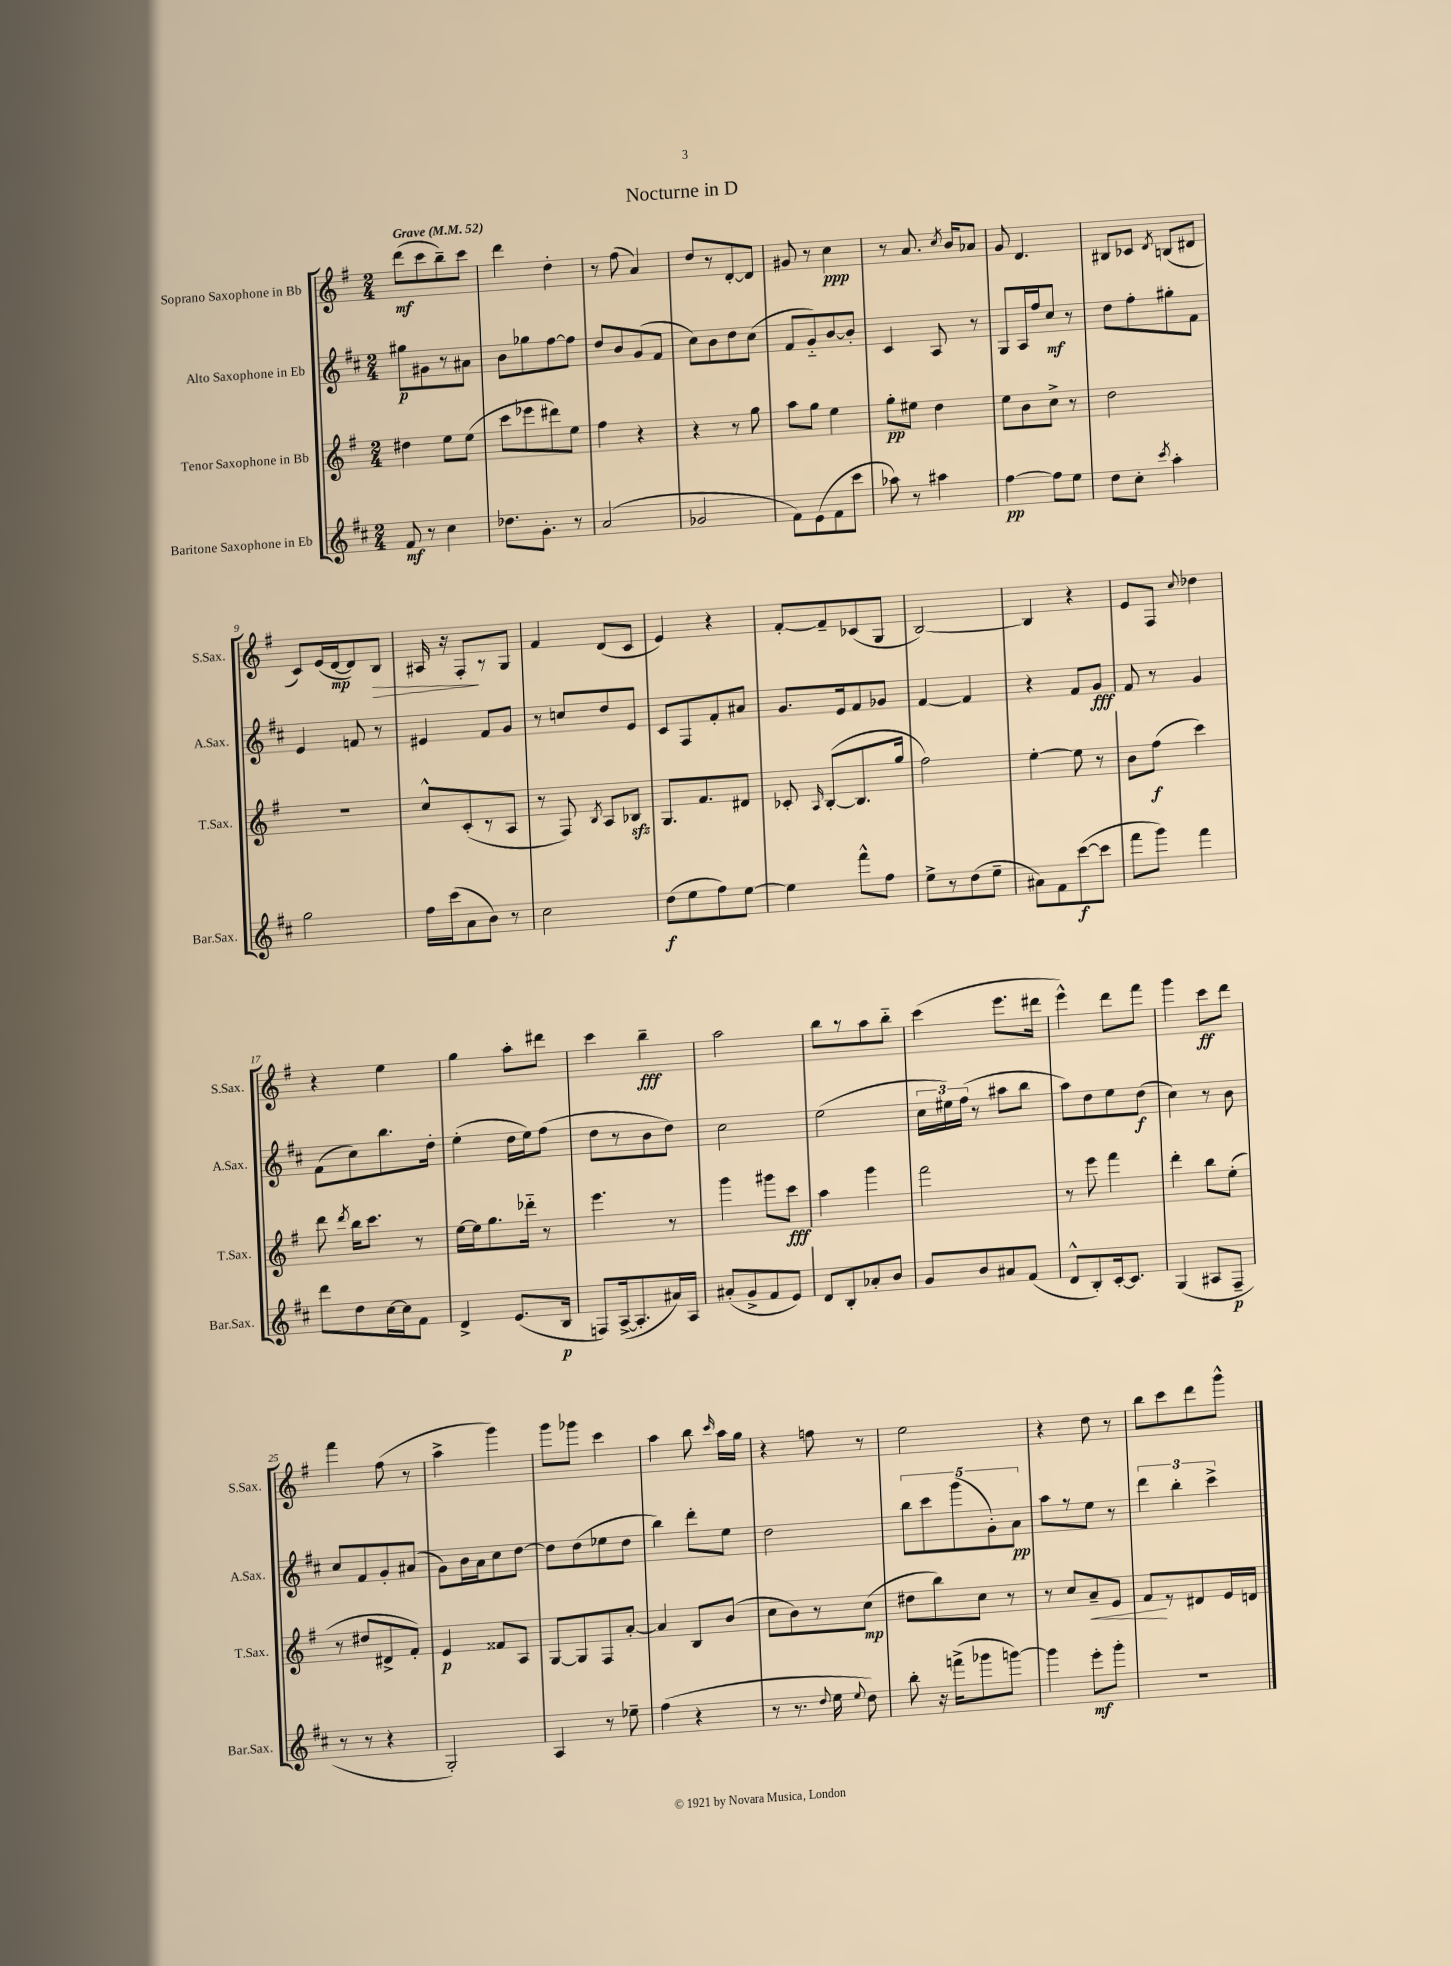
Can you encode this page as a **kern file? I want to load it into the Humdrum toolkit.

**kern	**dynam	**kern	**dynam	**kern	**dynam	**kern	**dynam
*part4	*part4	*part3	*part3	*part2	*part2	*part1	*part1
*staff4	*staff4	*staff3	*staff3	*staff2	*staff2	*staff1	*staff1
*I"Baritone Saxophone in Eb	*	*I"Tenor Saxophone in Bb	*	*I"Alto Saxophone in Eb	*	*I"Soprano Saxophone in Bb	*
*I'Bar.Sax.	*	*I'T.Sax.	*	*I'A.Sax.	*	*I'S.Sax.	*
*clefG2	*	*clefG2	*	*clefG2	*	*clefG2	*
*k[f#c#]	*	*k[f#]	*	*k[f#c#]	*	*k[f#]	*
*M2/4	*	*M2/4	*	*M2/4	*	*M2/4	*
*MM52	*	*MM52	*	*MM52	*	*MM52	*
=1	=1	=1	=1	=1	=1	=1	=1
!	!	!	!	!	!	!LO:TX:a:B:t=Grave	!
8f#/	mf	4dd#X\	.	8gg#X\L	p	(8ddd\L	mf
8r	.	.	.	8g#X\	.	8ccc\	.
4cc#\	.	8ee\L	.	8r	.	8bb~\)	.
.	.	(8ee\J	.	8a#X\J	.	8ccc\J	.
=2	=2	=2	=2	=2	=2	=2	=2
8.dd-X\L	.	8ccc\L	.	8b\L	.	4ddd\	.
.	.	8eee-X\	.	8gg-X\	.	.	.
8.g'\J	.	.	.	.	.	.	.
.	.	8ddd#X\)	.	[8ff#\	.	4dd'\	.
8r	.	8ee\J	.	8ff#\J]	.	.	.
=3	=3	=3	=3	=3	=3	=3	=3
(2a/	.	4ff#\	.	8dd/L	.	8r	.
.	.	.	.	8b/	.	(8ff#\	.
.	.	4r	.	(8g/	.	4a/)	.
.	.	.	.	8f#/J	.	.	.
=4	=4	=4	=4	=4	=4	=4	=4
2g-X/	.	4r	.	8cc#\L)	.	8dd/L	.
.	.	.	.	8b\	.	8r	.
.	.	8r	.	8dd\	.	[8d'/	.
.	.	8gg\	.	(8cc#\J	.	8d/J]	.
=5	=5	=5	=5	=5	=5	=5	=5
8f#\L)	.	8aa\L	.	8f#/L	.	8g#X/	.
(8e\	.	8gg\J	.	8g/)	.	8r	.
8f#\	.	4ee\	.	[8b/	.	4cc\	ppp
8ccc#\J	.	.	.	8b'/J]	.	.	.
=6	=6	=6	=6	=6	=6	=6	=6
8aa-X\)	.	8gg'\L	pp	4c#/	.	8r	.
8r	.	8ee#X\J	.	.	.	8.a/	.
4aa#X\	.	4dd\	.	8A/	.	.	.
.	.	.	.	.	.	8qcc/	.
.	.	.	.	.	.	16b/KL	.
.	.	.	.	8r	.	8a-X/J	.
=7	=7	=7	=7	=7	=7	=7	=7
[4ff#\	pp	8ee\L	.	8G/L	.	8g/	.
.	.	8b\	.	16A/L	.	4.d/	.
.	.	.	.	16ff#/J	.	.	.
8ff#\L]	.	8cc^\J	.	8cc#/J	mf	.	.
8ee\J	.	8r	.	8r	.	.	.
=8	=8	=8	=8	=8	=8	=8	=8
8dd\L	.	2dd\	.	8dd\L	.	8B#X/L	.
8cc#'\J	.	.	.	8ff#'\	.	8c-X/J	.
8qccc#/	.	.	.	.	.	8qd/	.
4aa'\	.	.	.	8gg#X'\	.	(8Bn/L	.
.	.	.	.	8f#\J	.	8d#X/J	.
!!LO:LB:g=z
=9	=9	=9	=9	=9	=9	=9	=9
2gg\	.	2r	.	4e/	.	8c/L)	.
.	.	.	.	.	.	(16e/L	.
.	.	.	.	.	.	[16d/J	mp
.	.	.	.	8fn/	.	8d/])	.
!	!	!	!	!	!	!	!LO:HP:b
.	.	.	.	8r	.	8B/J	>
=10	=10	=10	=10	=10	=10	=10	=10
16ff#\LL	.	8cc^^/L	.	4e#X/	.	16A#X/	.
(16ccc#\J	.	.	.	.	.	16r	.
8a\	.	(8c'/	.	.	.	8F#'/L	.
8b\J)	.	8r	.	8f#/L	.	8r	]
8r	.	8A/J	.	8g/J	.	8G/J	.
=11	=11	=11	=11	=11	=11	=11	=11
2cc#\	.	8r	.	8r	.	4f#/	.
.	.	8F#/)	.	8ccn/L	.	.	.
.	.	8qB/	.	.	.	.	.
.	.	8A/L	.	8dd/	.	(8d/L	.
.	.	8B-Xzz/J	.	8e/J	.	8c/J	.
=12	=12	=12	=12	=12	=12	=12	=12
(8dd\L	f	8.G/L	.	8c#/L	.	4e/)	.
8ee\	.	.	.	8F#/	.	.	.
.	.	8.f#/	.	.	.	.	.
8ff#\)	.	.	.	8f#'/	.	4r	.
[8ee\J	.	8d#X/J	.	8a#X/J	.	.	.
=13	=13	=13	=13	=13	=13	=13	=13
4ee\]	.	8c-X'/	.	8.g/L	.	[8f#'/L	.
.	.	16qqA/	.	.	.	.	.
.	.	([8B'/L	.	.	.	8f#~/]	.
.	.	.	.	16e/k	.	.	.
8fff#^^\L	.	8.B/]	.	8f#/	.	(8c-X/	.
8ff#\J	.	.	.	8g-X/J	.	8G/J	.
.	.	16gg/Jk	.	.	.	.	.
=14	=14	=14	=14	=14	=14	=14	=14
8ee^\L	.	2ff#\)	.	[4f#/	.	[2B/)	.
8r	.	.	.	.	.	.	.
(8dd\	.	.	.	4f#/]	.	.	.
8ee~\J	.	.	.	.	.	.	.
=15	=15	=15	=15	=15	=15	=15	=15
8a#X\L)	.	[4ee'\	.	4r	.	4B/]	.
8f#\	.	.	.	.	.	.	.
([8ccc#\	f	8ee\]	.	8f#/L	.	4r	.
8ccc#\J]	.	8r	.	8g/J	fff	.	.
=16	=16	=16	=16	=16	=16	=16	=16
8fff#\L	.	8b\L	.	8f#/	.	8e/L	.
8ggg\J)	.	(8ff#\J	f	8r	.	8F#/J	.
.	.	.	.	.	.	8qqcc/	.
4fff#\	.	4ccc\)	.	4g/	.	4dd-X\	.
!!LO:LB:g=z
=17	=17	=17	=17	=17	=17	=17	=17
8ddd\L	.	8ddd\	.	(8f#\L	.	4r	.
.	.	8qddd/	.	.	.	.	.
8dd\	.	16bb\KL	.	8cc#\)	.	.	.
.	.	8.ccc\J	.	.	.	.	.
[16cc#\L	.	.	.	8.bb\	.	4ee\	.
16cc#\J]	.	.	.	.	.	.	.
8f#\J	.	8r	.	.	.	.	.
.	.	.	.	16dd'\Jk	.	.	.
=18	=18	=18	=18	=18	=18	=18	=18
4d^/	.	[16ee\LL	.	(4ee'\	.	4gg\	.
.	.	16ee\J]	.	.	.	.	.
.	.	8.gg\	.	.	.	.	.
(8.e/L	.	.	.	16dd\LL	.	8aa'\L	.
.	.	16ddd-X\Jk	.	16ee\J)	.	.	.
.	.	8r	.	(8ff#\J	.	8ddd#X\J	.
16B/Jk	p	.	.	.	.	.	.
=19	=19	=19	=19	=19	=19	=19	=19
8Fn/L)	.	4.eee\	.	8dd\L	.	4ccc\	.
([16A^/k	.	.	.	8r	.	.	.
8.A'/]	.	.	.	.	.	.	.
.	.	.	.	8b\	.	4bb~\	fff
16a#X/L)	.	8r	.	8dd\J)	.	.	.
16A/JJ	.	.	.	.	.	.	.
=20	=20	=20	=20	=20	=20	=20	=20
(8a#X'/L	.	4ggg\	.	2cc#\	.	2aa\	.
8g^/	.	.	.	.	.	.	.
8f#/	.	8ggg#X\L	.	.	.	.	.
8e/J)	.	8ccc\J	fff	.	.	.	.
=21	=21	=21	=21	=21	=21	=21	=21
8d/L	.	4aa\	.	(2ee\	.	8bb\L	.
8B'/	.	.	.	.	.	8r	.
8a-X'/	.	4ggg\	.	.	.	8aa\	.
8b/J	.	.	.	.	.	8bb\J	.
=22	=22	=22	=22	=22	=22	=22	=22
8g/L	.	2fff#\	.	24cc#\LL	.	(4ccc\	.
.	.	.	.	24ee#X\)	.	.	.
.	.	.	.	(24ff#\JJ	.	.	.
8b/	.	.	.	8r	.	.	.
8a#X/	.	.	.	8aa#X\L	.	8.eee\L	.
(8f#/J	.	.	.	8bb\J	.	.	.
.	.	.	.	.	.	16ddd#X\Jk	.
=23	=23	=23	=23	=23	=23	=23	=23
8d^^/L	.	8r	.	8aa\L)	.	4eee^^\)	.
8B'/)	.	8eee\	.	8dd\	.	.	.
[16c#'/k	.	4fff#\	.	8ee\	.	8ddd\L	.
8.c#/J]	.	.	.	.	.	.	.
.	.	.	.	(8dd\J	f	8fff#\J	.
=24	=24	=24	=24	=24	=24	=24	=24
(4G/	.	4ddd'\	.	4cc#\)	.	4ggg\	.
8A#X/L	.	8bb\L	.	8r	.	8ccc\L	ff
8F#~/J	p	(8ee'\J	.	8b\	.	8ddd\J	.
!!LO:LB:g=z
=25	=25	=25	=25	=25	=25	=25	=25
8r	.	8r	.	8cc#/L	.	4fff#\	.
8r	.	8dd#X/L	.	8f#/	.	.	.
4r	.	8d#X^/	.	8g'/	.	(8ff#\	.
.	.	8f#'/J)	.	(8a#X/J	.	8r	.
=26	=26	=26	=26	=26	=26	=26	=26
2G'/)	.	4e/	p	8g\L)	.	4aa^\	.
.	.	.	.	16b\L	.	.	.
.	.	.	.	16a\J	.	.	.
.	.	8f##X/L	.	8cc#\	.	4ggg\)	.
.	.	8A/J	.	[8dd\J	.	.	.
=27	=27	=27	=27	=27	=27	=27	=27
4A/	.	[8G/L	.	8dd\L]	.	8ggg\L	.
.	.	8G/]	.	(8dd\	.	8ggg-X\J	.
8r	.	8F#/	.	8ee-X\	.	4ccc\	.
8ee-X~\	.	[8a'/J	.	8dd\J	.	.	.
=28	=28	=28	=28	=28	=28	=28	=28
(4ff#\	.	4a/]	.	4bb\)	.	4aa\	.
4r	.	8B/L	.	8ddd'\L	.	8bb\	.
.	.	.	.	.	.	16qqccc/	.
.	.	(8b/J	.	8ee\J	.	16aa\LL	.
.	.	.	.	.	.	16gg\JJ	.
=29	=29	=29	=29	=29	=29	=29	=29
8r	.	8cc\L	.	2dd\	.	4r	.
8.r	.	8b\)	.	.	.	.	.
.	.	8r	.	.	.	8ffn\	.
8qqdd/	.	.	.	.	.	.	.
16ee\	.	.	.	.	.	.	.
8qqee/	.	.	.	.	.	.	.
8dd\)	.	(8cc\J	mp	.	.	8r	.
=30	=30	=30	=30	=30	=30	=30	=30
8bb'\	.	8dd#X\L	.	10bb\L	.	2ee\	.
.	.	.	.	10ccc#\	.	.	.
16r	.	8bb\)	.	.	.	.	.
(16fffn^\KL	.	.	.	.	.	.	.
.	.	.	.	(10ggg\	.	.	.
8ggg-X\	.	8cc\J	.	.	.	.	.
.	.	.	.	10g'\)	.	.	.
[8gggn\J)	.	8r	.	.	.	.	.
.	.	.	.	10a\J	pp	.	.
=31	=31	=31	=31	=31	=31	=31	=31
4ggg\]	.	8r	.	8aa\L	.	4r	.
.	.	8cc/L	.	8r	.	.	.
!	!	!	!LO:HP:b	!	!	!	!
8eee'\L	mf	8a~/	<	8ee\J	.	8dd\	.
8ggg'\J	.	8e/J	.	8r	.	8r	.
=32	=32	=32	=32	=32	=32	=32	=32
2r	.	8f#/L	.	6ddd\	.	8bb\L	.
.	.	8r	[	.	.	8ccc\	.
.	.	.	.	6bb'\	.	.	.
.	.	8d#X/	.	.	.	8ddd\	.
.	.	.	.	6ccc#^\	.	.	.
.	.	16e/L	.	.	.	8ggg^^\J	.
.	.	16dn/JJ	.	.	.	.	.
==	==	==	==	==	==	==	==
*-	*-	*-	*-	*-	*-	*-	*-
